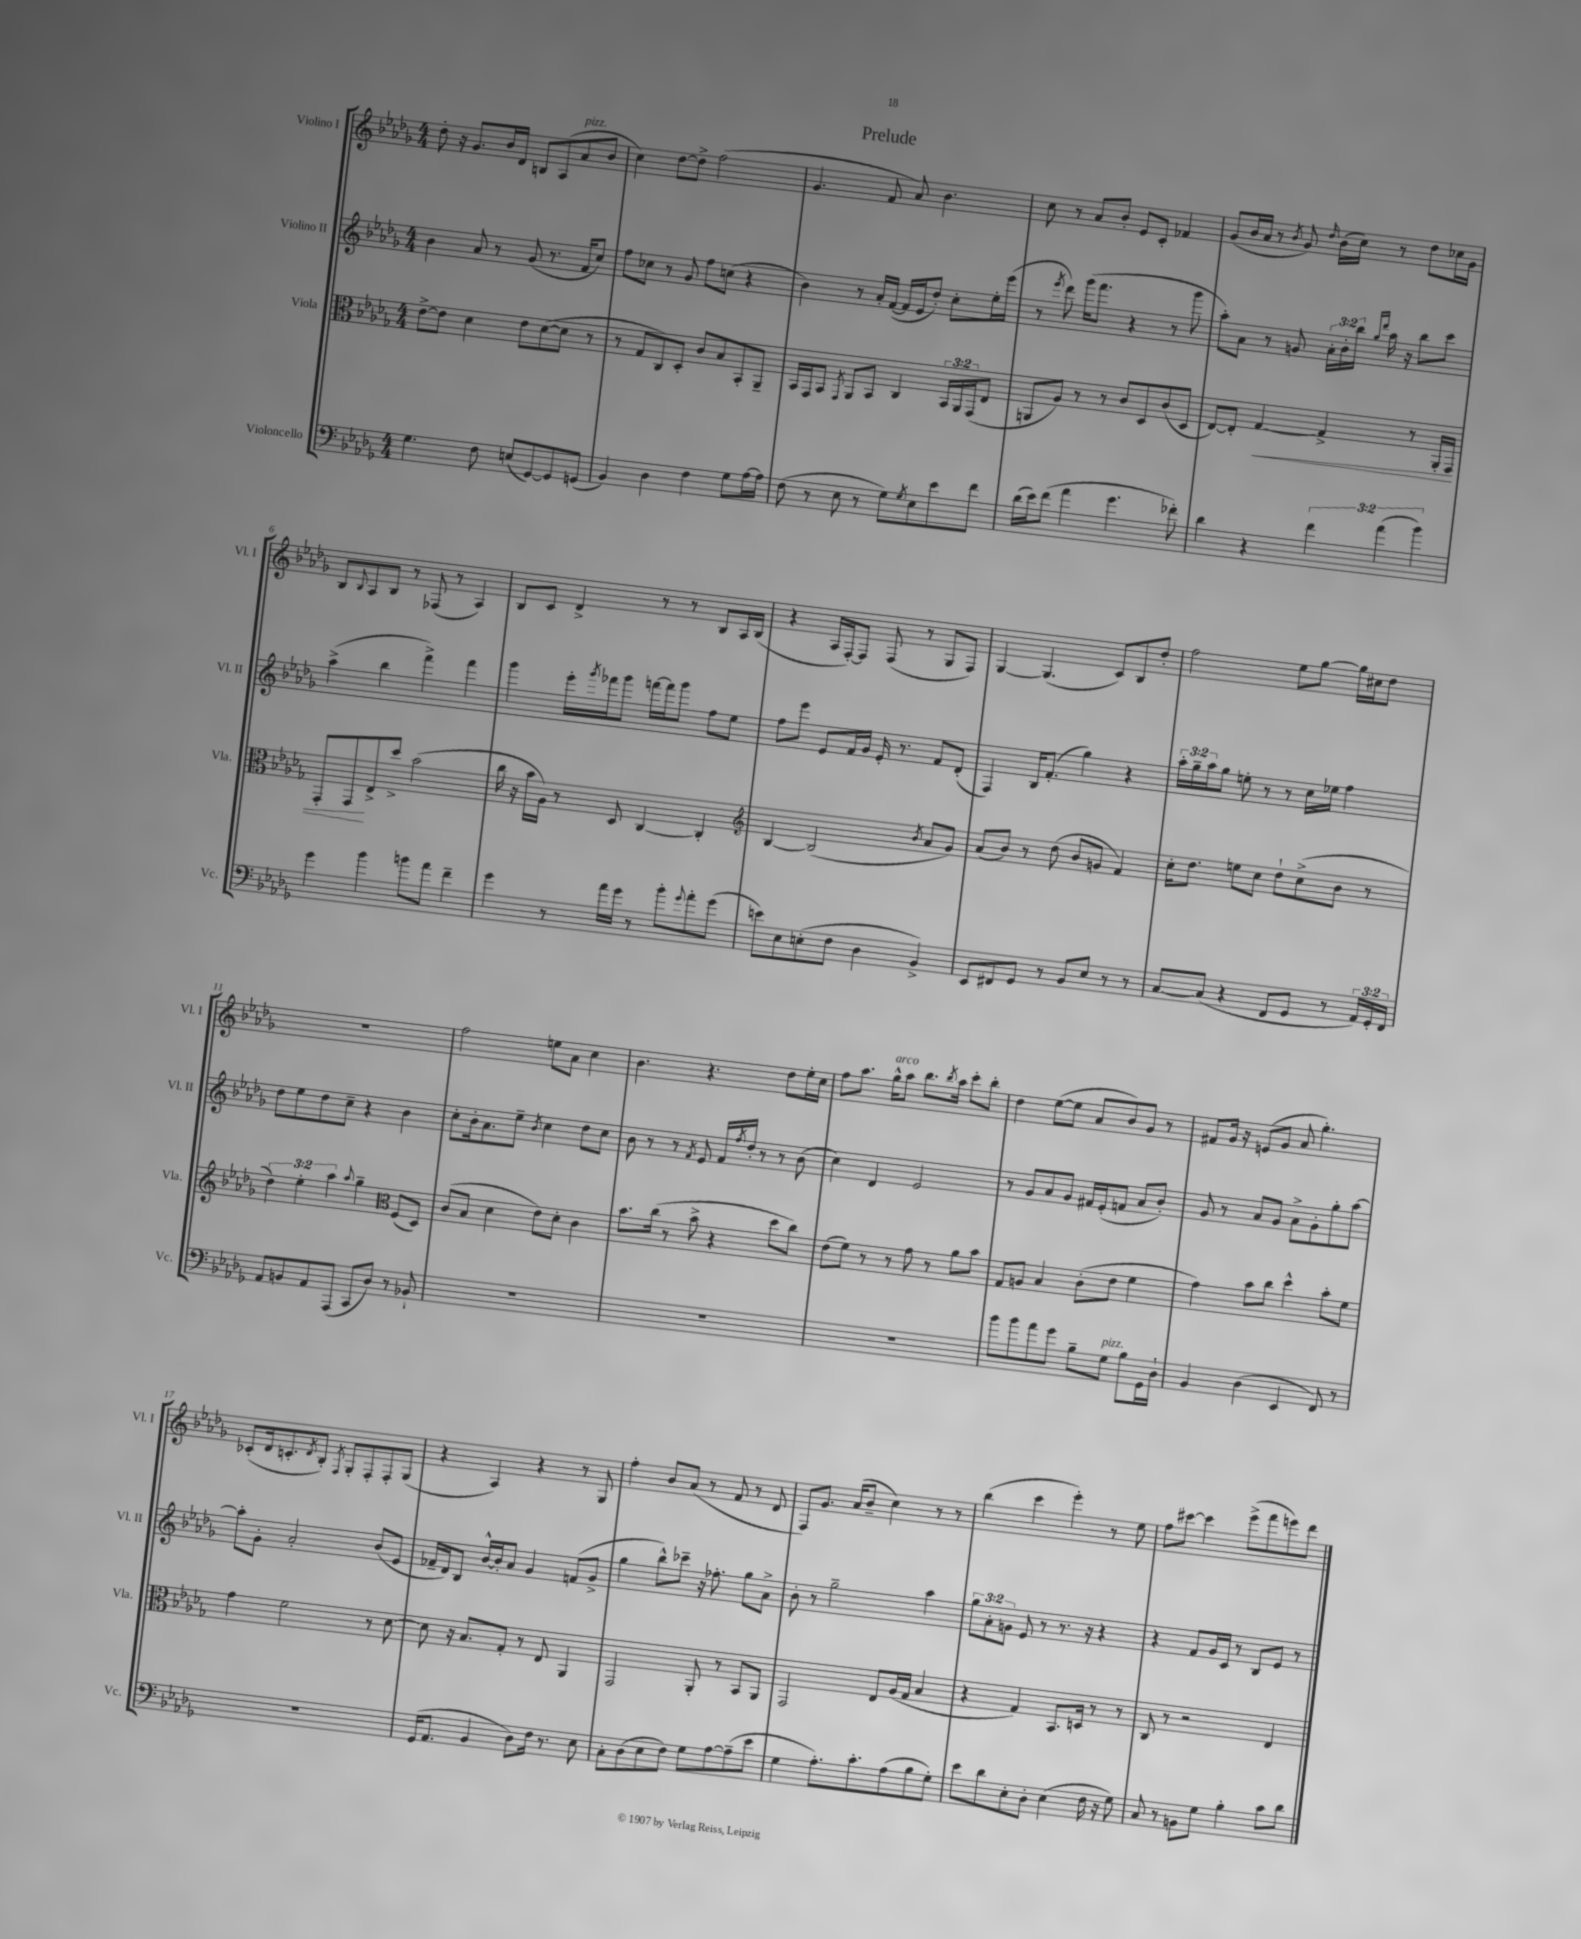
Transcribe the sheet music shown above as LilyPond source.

\header { title = "Prelude" }
<<
\new StaffGroup <<
\new Staff = "s0" \with { instrumentName = "Violino I" shortInstrumentName = "Vl. I" } {
    \clef treble \key des \major \numericTimeSignature \time 4/4
    des''8-. r16 ges'8. bes'16 des'16 b8 aes8( aes'8^\markup { \italic "pizz." } bes'8 |
    c''4) des''8~ des''8-> f''2( |
    ges'4. f'8 aes'8) bes'4. |
    c''8 r8 aes'8 bes'8-. ees'8 c'8-. fes'4 |
    ges'8( bes'16 aes'16 r8 \acciaccatura { bes'8 } ges'8) \grace { des''16 } bes'16( c''16) r8 des''8 ces''16 ges'16 |
    bes8 \appoggiatura { bes8 } aes8 bes8 r8 fes8( r8 aes4) |
    bes8 c'8 des'4-> r8 r8 bes8 aes16 bes16( |
    r4 aes16 f16~-.) f8 f8( r8 ges8 f8) |
    ges4~ ges4.( c'8) bes8 des''8-. |
    f''2 ees''8 ges''8~ ges''16 cis''16 des''8 |
    R1 |
    f''2 e''8 aes'8 c''4 |
    bes'4. r4. des''8 ees''16-. c''16 |
    f''8 aes''8. ges''16-^^\markup { \italic "arco" } aes''8 bes''8. \acciaccatura { bes''8 } aes''16 c'''8-. bes''8-. |
    des''4 ees''8~( ees''8 aes'8 bes'8) ges'8 r8 |
    fis'8 ges'16 r16 e'8( ges'8 aes'8 ges''4.-.) |
    ces'8-.( des'16 c'8.-. \acciaccatura { des'8 } bes8-.) \acciaccatura { f8 } ges8-. f8-. f8-. ges8( |
    r4 aes4) r4 r8 ges8 |
    f''4-. bes'8 aes'8( r8 f'8 r8 des'8 |
    f8) ges'8. aes'16( bes'8-- c''4) r8 r8 |
    bes''4( c'''4 ees'''4-.) r8 ees''8 |
    f''8 cis'''8~ cis'''4 ees'''8->( f'''8 e'''8) des'''8 \bar "|." |
}
\new Staff = "s1" \with { instrumentName = "Violino II" shortInstrumentName = "Vl. II" } {
    \clef treble \key des \major \numericTimeSignature \time 4/4 \override Staff.TupletNumber.text = #tuplet-number::calc-fraction-text
    bes'4 aes'8 r8 ges'8( r8. f'16 c''8) |
    f''8 ces''8 r8 ges'8 f''8 c''8( r4 |
    bes'4) r8 aes'16-. f'16~( f'16 ees'16 des''8-.) c''8-. ees''16-. ees'''16( |
    r8 \acciaccatura { ees'''8 } des'''8) ges'''16( f'''8. r4 r8 ges'''8 |
    aes''8-.) aes'8 r8 g'8 \tuplet 3/2 { aes'16-. bes'16-. bes''16 } \grace { ges''16 des'''16 } aes''16 r16 bes''8 c'''8 |
    aes''4->( bes''4 f'''4->) f'''4 |
    ges'''4 ees'''16-. \acciaccatura { ges'''8 } fes'''16 ges'''8 f'''16~ f'''16 ges'''8 f''8 ees''8 |
    f''8 ees'''8 ees'8 f'16 ges'16 ees'16-. r8. f'8 des'8-.( |
    f4) bes16 f'8.-.( ges''4) r4 |
    \tuplet 3/2 { aes''16-. ges''16-- aes''16 } ges''8 e''8-. r8 r8 c''16 ees''16 f''4 |
    des''8 ees''8 des''8 c''8-- r4 bes'4 |
    c''8-. bes'16-. aes'8. ees''8-- \acciaccatura { bes'8 } c''4 des''8 c''8 |
    bes'8 r8 r8 \acciaccatura { f'8 } ees'8 f'16 \acciaccatura { f''8 } des''16-. r8 r8 bes'8( |
    c''4) des'4 ees'2 |
    r8 ges'8 aes'8 ges'8 fis'16 ees'16-.( f'8 aes'8 bes'8-.) |
    ges'8 r8 aes'8 ges'8 aes'8-> ges'8-. ges''8-. aes''8~ |
    aes''8-. ges'8-. aes'2-. bes'8( ees'8 |
    fes'16-- des'16) bes8 bes'16~-^ bes'16-. aes'8 ges'4 f'8( ges'8-> |
    ges''4 bes''8-^) ces'''8-- r16 fes''8.-. ges''8 aes'8-> |
    bes'8-. r8 ges''2-- aes''4 |
    \tuplet 3/2 { ges''8 aes'8-. g'8 } ees'8 r8 r8. r16 r4 |
    r4 f'8 ges'16 c'16 r8 bes8 ees'8 r8 \bar "|." |
}
\new Staff = "s2" \with { instrumentName = "Viola" shortInstrumentName = "Vla." } {
    \clef alto \key des \major \numericTimeSignature \time 4/4 \override Staff.TupletNumber.text = #tuplet-number::calc-fraction-text
    ees'8~-> ees'8 des'4 ees'8 des'8~( des'8 r8 |
    r8 ges8 c8) des8-. c'8 bes8 bes,8-. aes,8-- |
    bes,16 ges,16 bes,8 \acciaccatura { ges,8 } aes,8 bes,8 c4 \tuplet 3/2 { bes,16 aes,16 ges,16( } ees8 |
    a,8 aes8) r8 r8 c'8 des8 c'8( des8 |
    ees8~) ees8-. ges4~\< ges4-> r8 aes,16-. ges,16 |
    ges,8-. ges,8\! ees8-> des''8-> bes'2( |
    c''16 r16 bes'16 aes16) r8 des8 c4~ c4-. |
    \clef treble bes4~ bes2( \acciaccatura { bes'8 } aes'8 ges'8) |
    aes'8( bes'8) r8 des''8( bes'8 g'8 f'4) |
    c''16-. des''8. e''8 c''8 des''8-! c''8->( bes'8 r8 |
    \tuplet 3/2 { des''4) ees''4-. aes''4 } \appoggiatura { aes''8 } ges''4-- \clef alto f8( des8) |
    c'8( bes8 des'4 ees'8) des'8-. c'4 |
    bes'8. c''16( r8 bes'8-> r4 des''8 c''8) |
    ees'8( f'8) r8 r8 ges'8 r8 aes'8 bes'8 |
    ges8 a8 bes4 c'8-.( ees'8 f'4 |
    ges'4) bes'8 c''8 des''4-^ bes'8-. f'8 |
    ges'4 f'2 r8 des'8~ |
    des'8 r16 bes8. ges8-. r8 ees8 aes,4 |
    ges,2 aes,8-. r8 bes,8 aes,8 |
    ges,2 ees8 aes16( ges16 bes4 |
    r4 ges4) bes,8. d16 r8 r8 |
    c8 r8 r2 ees4 \bar "|." |
}
\new Staff = "s3" \with { instrumentName = "Violoncello" shortInstrumentName = "Vc." } {
    \clef bass \key des \major \numericTimeSignature \time 4/4 \override Staff.TupletNumber.text = #tuplet-number::calc-fraction-text
    ges4. f8 e8( ges,8~) ges,8 g,8( |
    bes,4) des4 f4 ges8 aes16~ aes16 |
    f8( r8 ees8 r8 ges8) \acciaccatura { ges8 } ees8 ees'8 f'8 |
    des'16( ees'16) f'8( aes'4 ges'4. fes'8-.) |
    des'4 r4 \tuplet 3/2 { f'4 aes'4( bes'4) } |
    ges'4 bes'4 b'8 aes'8 f'4-- |
    ges'4 r8 aes'16 ges'16 r8 bes'8-. \appoggiatura { ges'8 } aes'8-. ges'8( |
    e'8) ees8 e8-.( f8 des4 bes,4->) |
    ees,8 fis,8 ges,8 r8 bes,8 ees8 r8 r8 |
    c8~ c8( r4 f,8 ges,8 r8 \tuplet 3/2 { aes,16) ges,16-. f,16 } |
    aes,8 b,8 aes,8 aes,,8( c,8 des8) r8 bes,8-! |
    R1 |
    R1 |
    R1 |
    bes'8 bes'8 aes'8 ges'8 bes8-- ges8^\markup { \italic "pizz." } bes8 ges,16 des16-! |
    bes,4 des4( ees,4 f,8) r8 |
    R1 |
    ges,16( aes,8. bes,4 des8) f16 r8. ees8 |
    c8-. des8( ees8 f8) ges8 aes8~ aes8--( ees'8 |
    ges4 aes8.-.) c'8.-. aes8( bes8 ges8-.) |
    ees'8 des'8 ees8-. des8-. ees4( f16 r16 ges8) |
    c8 r8 b,8 ges8 bes4-. c'8 des'8 \bar "|." |
}
>>
>>
